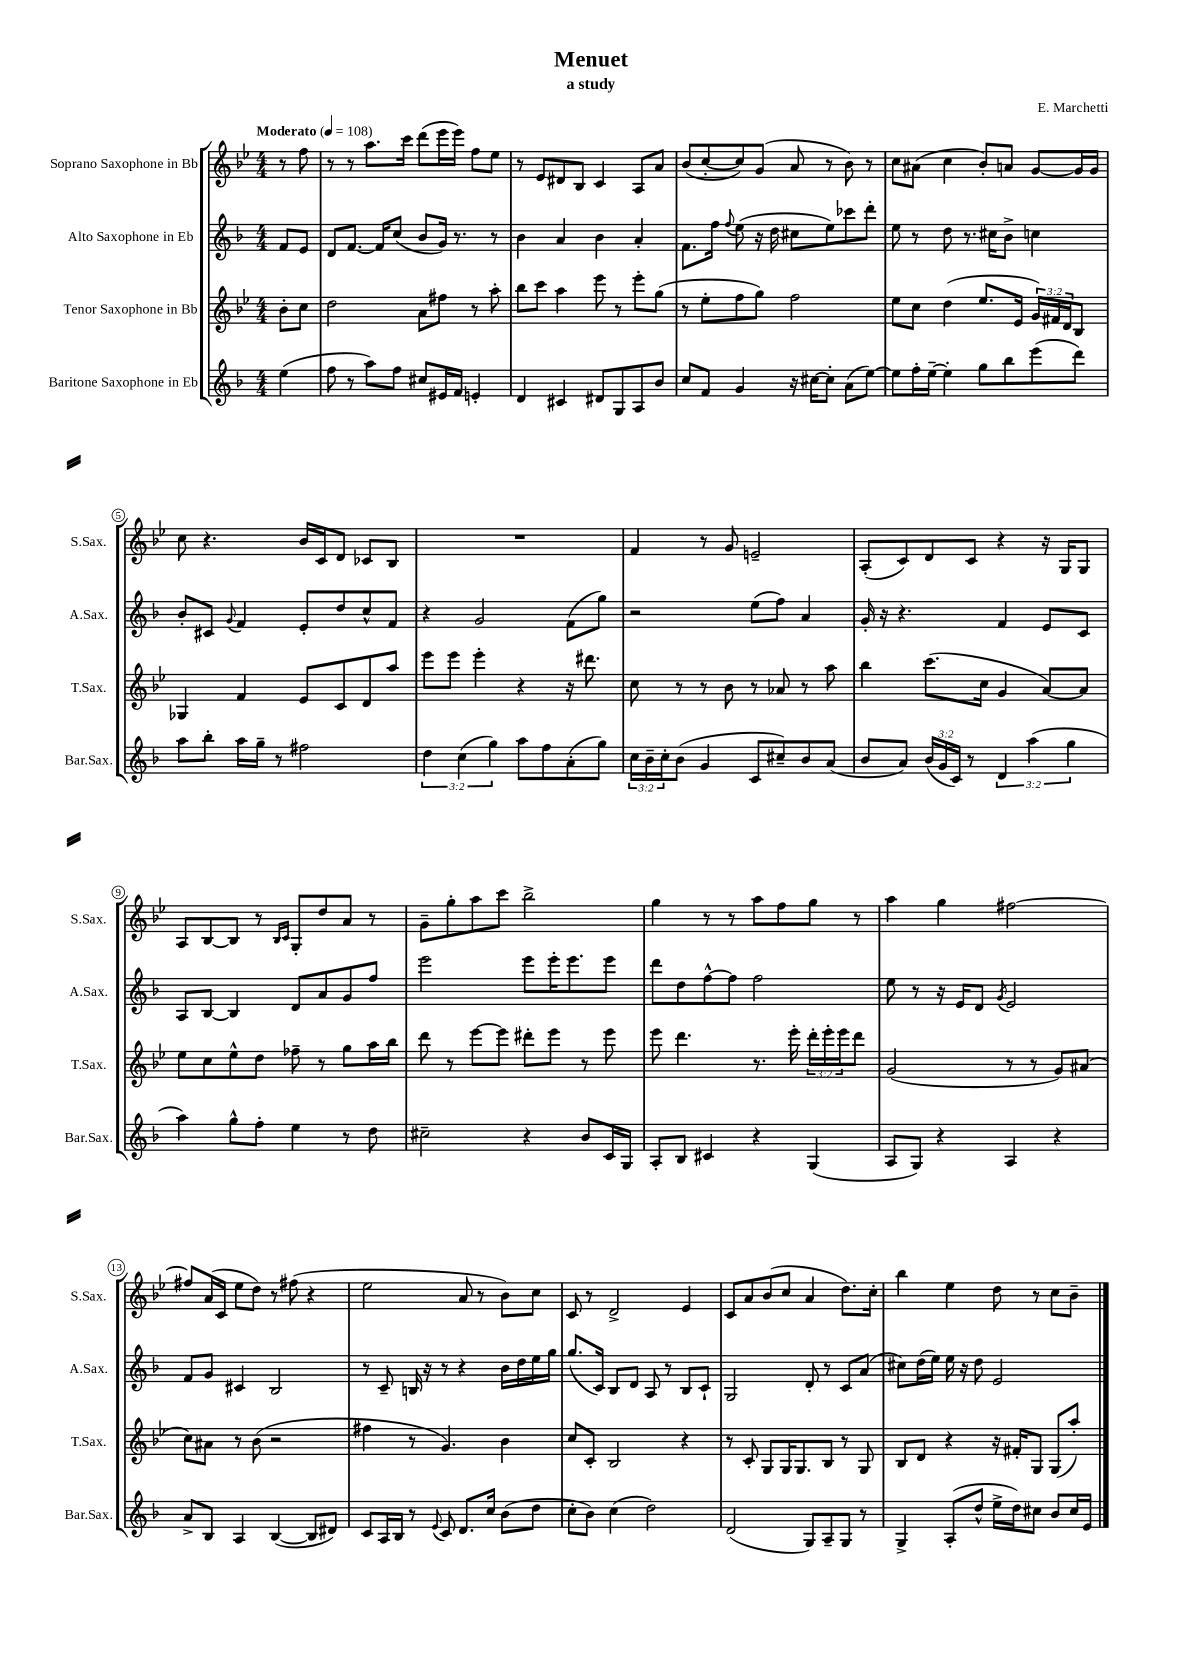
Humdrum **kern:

**kern	**kern	**kern	**kern
*staff4	*staff3	*staff2	*staff1
*clefG2	*clefG2	*clefG2	*clefG2
*k[b-]	*k[b-e-]	*k[b-]	*k[b-e-]
*M4/4	*M4/4	*M4/4	*M4/4
*MM108	*MM108	*MM108	*MM108
(4ee\	8b-'\L	8f/L	8r
.	8cc\J	8e/J	8ff\
=	=	=	=
8ff\	2dd\	8d/L	8r
8r	.	[8.f/J	8r
8aa\L)	.	.	8.aa\L
.	.	16f/]LK	.
8ff\J	.	(8cc/J	.
.	.	.	16ccc\Jk
8cc#/L	8a\L	8b-/L	(8ddd\L
16e#/L	8ff#\J	16g/Jk)	16eee-\L
16f/JJ	.	8.r	16eee-\JJ)
4e'/	8r	.	8ff\L
.	8aa'\	8r	8ee-\J
=	=	=	=
4d/	8bb-\L	4b-\	8r
.	8ccc\J	.	8e-/L
4c#/	4aa\	4a/	8d#/
.	.	.	8B-/J
8d#/L	8eee-\	4b-\	4c/
8G/	8r	.	.
8A/	8eee-'\L	4a'/	8A/L
8b-/J	(8gg\J	.	8a/J
=	=	=	=
8cc/L	8r	8.f\L	(8b-/L
8f/J	8ee-'\L	.	[8cc'/
.	.	16ff\Jk	.
.	.	8qqff/	.
4g/	8ff\	(8ee\	8cc/])
.	8gg\J)	16r	(8g/J
.	.	16dd\	.
16r	2ff\	8cc#\L	8a/
[16cc#\LK	.	.	.
8cc#'\]J	.	8ee\)	8r
(8a\L	.	8ccc-\	8b-\)
[8ee\J)	.	8ddd'\J	8r
=	=	=	=
8ee\]L	8ee-\L	8ee\	8cc\L
16ff'\L	8cc\J	8r	(8a#\J
[16ee~\JJ	.	.	.
4ee'\]	(4dd\	8dd\	4cc\
.	.	8.r	.
8gg\L	8.ee-/L	.	8b-'/L)
.	.	16cc#\LK	.
8bb-\	.	8b-^\J	8a/J
.	16e-/Jk	.	.
(8eee\	24g/LL)	4cc\	[8g/L
.	24f#/	.	.
.	24d/J	.	.
8ddd\J)	8B-/J	.	16g/]L
.	.	.	16g/JJ
=	=	=	=
8aa\L	4G-/	8b-'/L	8cc\
8bb-'\J	.	8c#/J	4.r
.	.	8qqg/	.
16aa\LL	4f/	4f/	.
16gg~\JJ	.	.	.
8r	.	.	.
2ff#\	8e-/L	8e'/L	16b-/LL
.	.	.	16c/J
.	8c/	8dd/	8d/J
.	8d/	8cc^^/	8c-/L
.	8aa/J	8f/J	8B-/J
=	=	=	=
6dd\	8eee-\L	4r	1r
.	8eee-\J	.	.
(6cc\	.	.	.
.	4eee-'\	2g/	.
6gg\)	.	.	.
8aa\L	4r	.	.
8ff\	.	.	.
(8a'\	16r	(8f\L	.
.	8.ddd#\	.	.
8gg\J)	.	8gg\J)	.
=	=	=	=
24cc\LL	8cc\	2r	4f/
24b-~\	.	.	.
24cc'\J	.	.	.
(8b-\J	8r	.	.
4g/	8r	.	8r
.	8b-\	.	8g/
8c/L	8r	(8ee\L	2e~/
8cc#~/)	8a-/	8ff\J)	.
8b-/	8r	4a/	.
(8a/J	8aa\	.	.
=	=	=	=
8b-/L	4bb-\	16g'/	(8A'/L
.	.	16r	.
8a/J)	.	4.r	8c/)
(24b-/LL	(8.ccc\L	.	8d/
24g/	.	.	.
24c/JJ)	.	.	.
8r	.	.	8c/J
.	16cc\Jk	.	.
6d/	4g/	4f/	4r
(6aa\	.	.	.
.	[8a/L)	8e/L	16r
.	.	.	16G/LK
6gg\	.	.	.
.	8a/]J	8c/J	8G/J
=	=	=	=
4aa\)	8ee-\L	8A/L	8A/L
.	8cc\	[8B-/J	[8B-/
8gg^^\L	8ee-^^\	4B-/]	8B-/]J
8ff'\J	8dd\J	.	8r
.	.	.	16qqB-/LL
.	.	.	16qqc/JJ
4ee\	8ff-~\	8d/L	8G'/L
.	8r	8a/	8dd/
8r	8gg\L	8g/	8a/J
8dd\	16aa\L	8ff/J	8r
.	16bb-\JJ	.	.
=	=	=	=
2cc#~\	8ddd\	2eee\	8g~\L
.	8r	.	8gg'\
.	[8eee-\L	.	8aa\
.	8eee-\]J	.	8ccc\J
4r	8ddd#'\L	8eee\L	2bb-^\
.	8eee-\J	16eee'\K	.
.	.	8.eee\	.
8b-/L	8r	.	.
16c/L	8eee-\	8eee\J	.
16G/JJ	.	.	.
=	=	=	=
8A'/L	8eee-\	8ddd\L	4gg\
8B-/J	4.ddd\	8dd\	.
4c#/	.	[8ff^^\	8r
.	.	8ff\]J	8r
4r	8.r	2ff\	8aa\L
.	.	.	8ff\
.	16eee-'\	.	.
(4G/	24ddd'\LL	.	8gg\J
.	24eee-'\	.	.
.	24eee-\J	.	.
.	8ddd\J	.	8r
=	=	=	=
8A/L	(2g/	8ee\	4aa\
8G/J)	.	8r	.
4r	.	16r	4gg\
.	.	16e/LK	.
.	.	8d/J	.
.	.	8qg/	.
4A/	8r	2e/	[2ff#\
.	8r	.	.
4r	8g/L)	.	.
.	(8a#/J	.	.
=	=	=	=
8a^/L	8cc\L)	8f/L	8ff#/]L
8B-/J	8a#\J	8g/J	(16a/L
.	.	.	16c/JJ
4A/	8r	4c#/	8ee-\L
.	(8b-\	.	8dd\J)
([4B-/	2r	2B-/	8r
.	.	.	(8ff#\
8B-/]L	.	.	4r
8d#/J)	.	.	.
=	=	=	=
8c/L	4ff#\	8r	2ee-\
16A/L	.	8c~/	.
16B-/JJ	.	.	.
8r	8r	16B/	.
.	.	16r	.
8qqe/	.	.	.
8c/	4.g/)	8r	.
8.d/L	.	4r	8a/
.	.	.	8r
16cc/Jk	.	.	.
(8b-\L	4b-\	16b-\LL	8b-\L)
.	.	16dd\	.
8dd\J	.	16ee\	8cc\J
.	.	16gg\JJ	.
=	=	=	=
8cc'\L	8cc/L	(8.gg/L	8c/
8b-\J)	8c'/J	.	8r
.	.	16c/Jk)	.
(4cc\	2B-/	8B-/L	2d^/
.	.	8d/J	.
2dd\)	.	8A/	.
.	.	8r	.
.	4r	8B-/L	4e-/
.	.	8c`/J	.
=	=	=	=
(2d/	8r	2G/	8c/L
.	8c'/	.	8a/
.	8G/L	.	(8b-/
.	16G/K	.	8cc/J
.	8.G/	.	.
8G/L)	.	8d'/	4a/
8A~/	8B-/J	8r	.
8G/J	8r	8c/L	8.dd\L)
8r	8G/	(8a/J	.
.	.	.	16cc'\Jk
=	=	=	=
4G^/	8B-/L	8cc#\L)	4bb-\
.	8d/J	(16dd\L	.
.	.	16ee\JJ)	.
(8A'/L	4r	16ee\	4ee-\
.	.	16r	.
8dd^^/J	.	8dd\	.
16ee^\LL	16r	2e/	8dd\
16dd\J)	16f#'/LK	.	.
8cc#\J	8G/J	.	8r
8b-/L	(8G/L	.	8cc\L
16cc#/L	8aa'/J)	.	8b-~\J
16e/JJ	.	.	.
==	==	==	==
*-	*-	*-	*-
